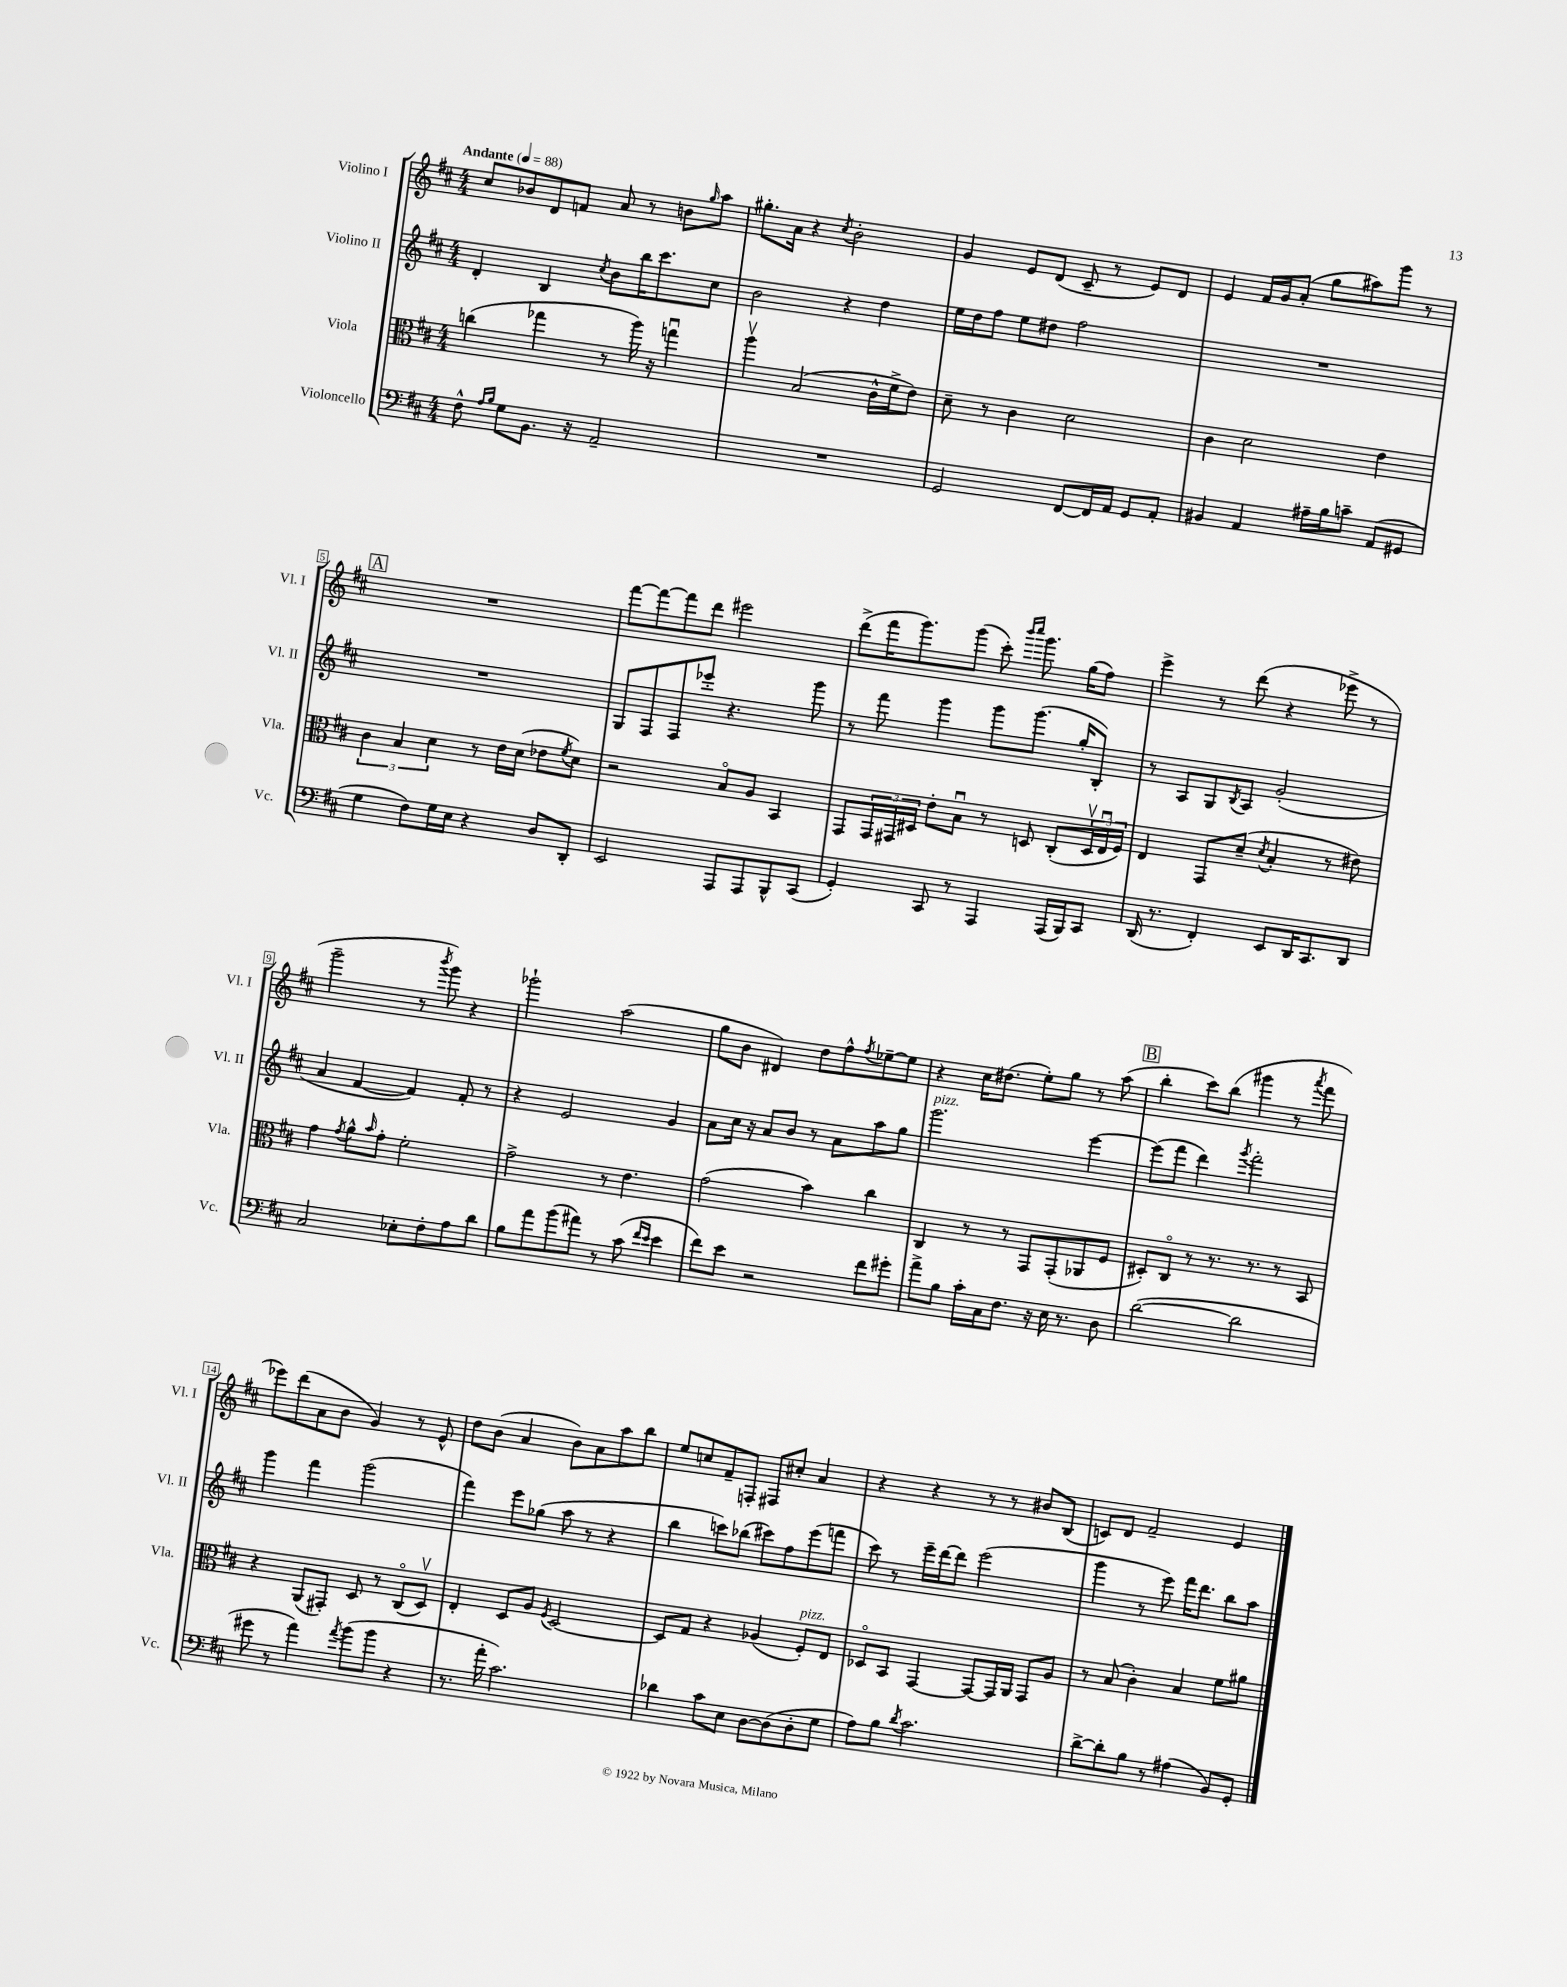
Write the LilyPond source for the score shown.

<<
\new StaffGroup <<
\new Staff = "s0" \with { instrumentName = "Violino I" shortInstrumentName = "Vl. I" } {
    \clef treble \key d \major \numericTimeSignature \time 4/4 \tempo "Andante" 4 = 88
    cis''8 bes'8 d'8 f'8 a'8 r8 b'8 \grace { g''16 } a''8 |
    gis''8.-. a'16 r4 \acciaccatura { cis''8 } b'2-. |
    g'4 e'8 d'8( cis'8-- r8 e'8) d'8 |
    e'4 fis'16 g'16 a'8-.( g''8 ais''8) g'''8 r8 |
    \mark \markup { \box "A" } R1 |
    fis'''8~ fis'''8~ fis'''8 d'''8 eis'''2 |
    d'''8->( fis'''16 g'''8.) g'''8( cis'''8-.) \grace { b'''16 cis''''16 } g'''8. g''16( fis''8) |
    e'''4-> r8 d'''8( r4 ees'''8-> r8 |
    g'''2-- r8 \acciaccatura { b'''8 } g'''8) r4 |
    ges'''2-! a''2( |
    g''8 b'8 dis'4) d''8 fis''8-^ \acciaccatura { fis''8 } ees''8~-- ees''8 |
    r4 cis''16 dis''8.( e''8-.) g''8 r8 a''8( |
    \mark \markup { \box "B" } b''4-. cis'''8) b''8( gis'''4 r8 \acciaccatura { a'''8 } fis'''8 |
    ees'''8) d'''8( a'8 b'8 g'4) r8 e'8-^ |
    d''8 b'8( a'4 b'8) a'8 a''8 b''8 |
    e''8 c''8 fis'8-- f8-. fis8 cis''8-. a'4 |
    r4 r4 r8 r8 bis'8 b8( |
    c'8) d'8 fis'2-- e'4 \bar "|." |
}
\new Staff = "s1" \with { instrumentName = "Violino II" shortInstrumentName = "Vl. II" } {
    \clef treble \key d \major \numericTimeSignature \time 4/4
    d'4-. b4 \acciaccatura { cis''8 } b'8 b''16 cis'''8. cis''8 |
    b'2 r4 d''4 |
    e''16 d''16 fis''8 e''8 dis''8 fis''2 |
    R1 |
    \mark \markup { \box "A" } R1 |
    g8 fis8 fis8 ees'''8-. r4. g'''8 |
    r8 fis'''8 g'''4 g'''8 g'''8.( g''16-. b8-.) |
    r8 a8 g8 \acciaccatura { b8 } a8 g'2-.( |
    a'4 fis'4~ fis'4) fis'8-. r8 |
    r4 e'2 g'4 |
    a'8 cis''16 r16 a'8 b'8 r8 a'8 a''8 g''8 |
    g'''2.^\markup { \italic "pizz." } e'''4~ |
    \mark \markup { \box "B" } e'''8( fis'''8 d'''4) \acciaccatura { g'''8 } fis'''2-. |
    g'''4 fis'''4 g'''2( |
    fis'''4) e'''8 ges''8( a''8 r8 r4 |
    b''4 c'''8) bes''8( cis'''8) fis''8 e'''8( f'''8 |
    cis'''8) r8 e'''16-- d'''16~ d'''8 e'''2( |
    g'''4 r8 e'''8) fis'''16 d'''8. b''8 a''8 \bar "|." |
}
\new Staff = "s2" \with { instrumentName = "Viola" shortInstrumentName = "Vla." } {
    \clef alto \key d \major \numericTimeSignature \time 4/4
    c''4( ges''4 r8 a''16) r16 g''4\downbow |
    a''4\upbow b2( cis'16-^ fis'16-> e'8) |
    d'8-- r8 cis'4 d'2 |
    cis'4 d'2 e'4 |
    \mark \markup { \box "A" } \tuplet 3/2 { cis'4 b4 d'4 } r8 e'16 d'16( ees'8 \acciaccatura { fis'8 } d'8) |
    r2 b8\flageolet a8 b,4 |
    g,8 \tuplet 3/2 { g,16 gis,16 dis16 } e'8-. b8\downbow r8 d8 cis8-.( \tuplet 3/2 { d16\upbow e16\downbow fis16) } |
    e4 g,8 d'8--( \acciaccatura { d'8 } b4-. r8 eis'8) |
    g'4 \acciaccatura { g'8 } a'8-^ \grace { b'16 } g'8-. fis'2-. |
    g'2-> r8 e'4. |
    g'2( b'4) cis''4 |
    cis4 r8 r8 g,8 g,8-.( aes,8 fis8 |
    \mark \markup { \box "B" } dis8-.) cis8\flageolet r8 r8. r8. r8 b,8 |
    r4 a,8( gis,8-.) d8 r8 cis8\flageolet( d8\upbow) |
    e4-. d8 a8 \acciaccatura { fis8 } d2~ |
    d8 g8 r4 aes4( fis8-.^\markup { \italic "pizz." }) e8 |
    des8\flageolet b,8 g,4~ g,8~ g,16 a,16 g,8 a8 |
    r8 b8( cis'4-.) b4 fis'8 ais'8 \bar "|." |
}
\new Staff = "s3" \with { instrumentName = "Violoncello" shortInstrumentName = "Vc." } {
    \clef bass \key d \major \numericTimeSignature \time 4/4
    fis8-^ \grace { a16 b16 } g8 b,8. r16 a,2-- |
    R1 |
    g,2 fis,8~ fis,16 a,16 g,8 a,8-. |
    bis,4 a,4 ais16-- b16 c'8-- a,8( gis,8 |
    \mark \markup { \box "A" } g4 fis8) g16 e16 r4 d8 d,8-. |
    e,2 a,,8 a,,8 b,,8-^ cis,8( |
    g,4-.) cis,8 r8 a,,4 a,,16( b,,16) cis,8 |
    d,16( r8. fis,4-.) e,8 d,16 cis,8. d,8 |
    cis2 ees8-. fis8-. a8 d'8 |
    b8 a'8 b'8( ais'8) r8 cis'8( \grace { fis'16 e'16 } e'4 |
    fis'8) e'8 r2 fis'8 gis'8-. |
    a'8-> b8 cis'16-. cis16 fis8. r16 e16 r8. d8 |
    \mark \markup { \box "B" } d'2~( d'2 |
    gis'8 r8 a'4) \acciaccatura { a'8 } b'8( b'8 r4 |
    r8. a'16-. cis'2.) |
    des'4 cis'8 e8 d8~ d8( d8-. g8 |
    a8) b8 \acciaccatura { d'8 } cis'2. |
    d'8~-> d'8-. b8 r8 ais4( b,8) g,8-. \bar "|." |
}
>>
>>
\layout { \context { \Score \override BarNumber.stencil = #(make-stencil-boxer 0.1 0.3 ly:text-interface::print) } }
